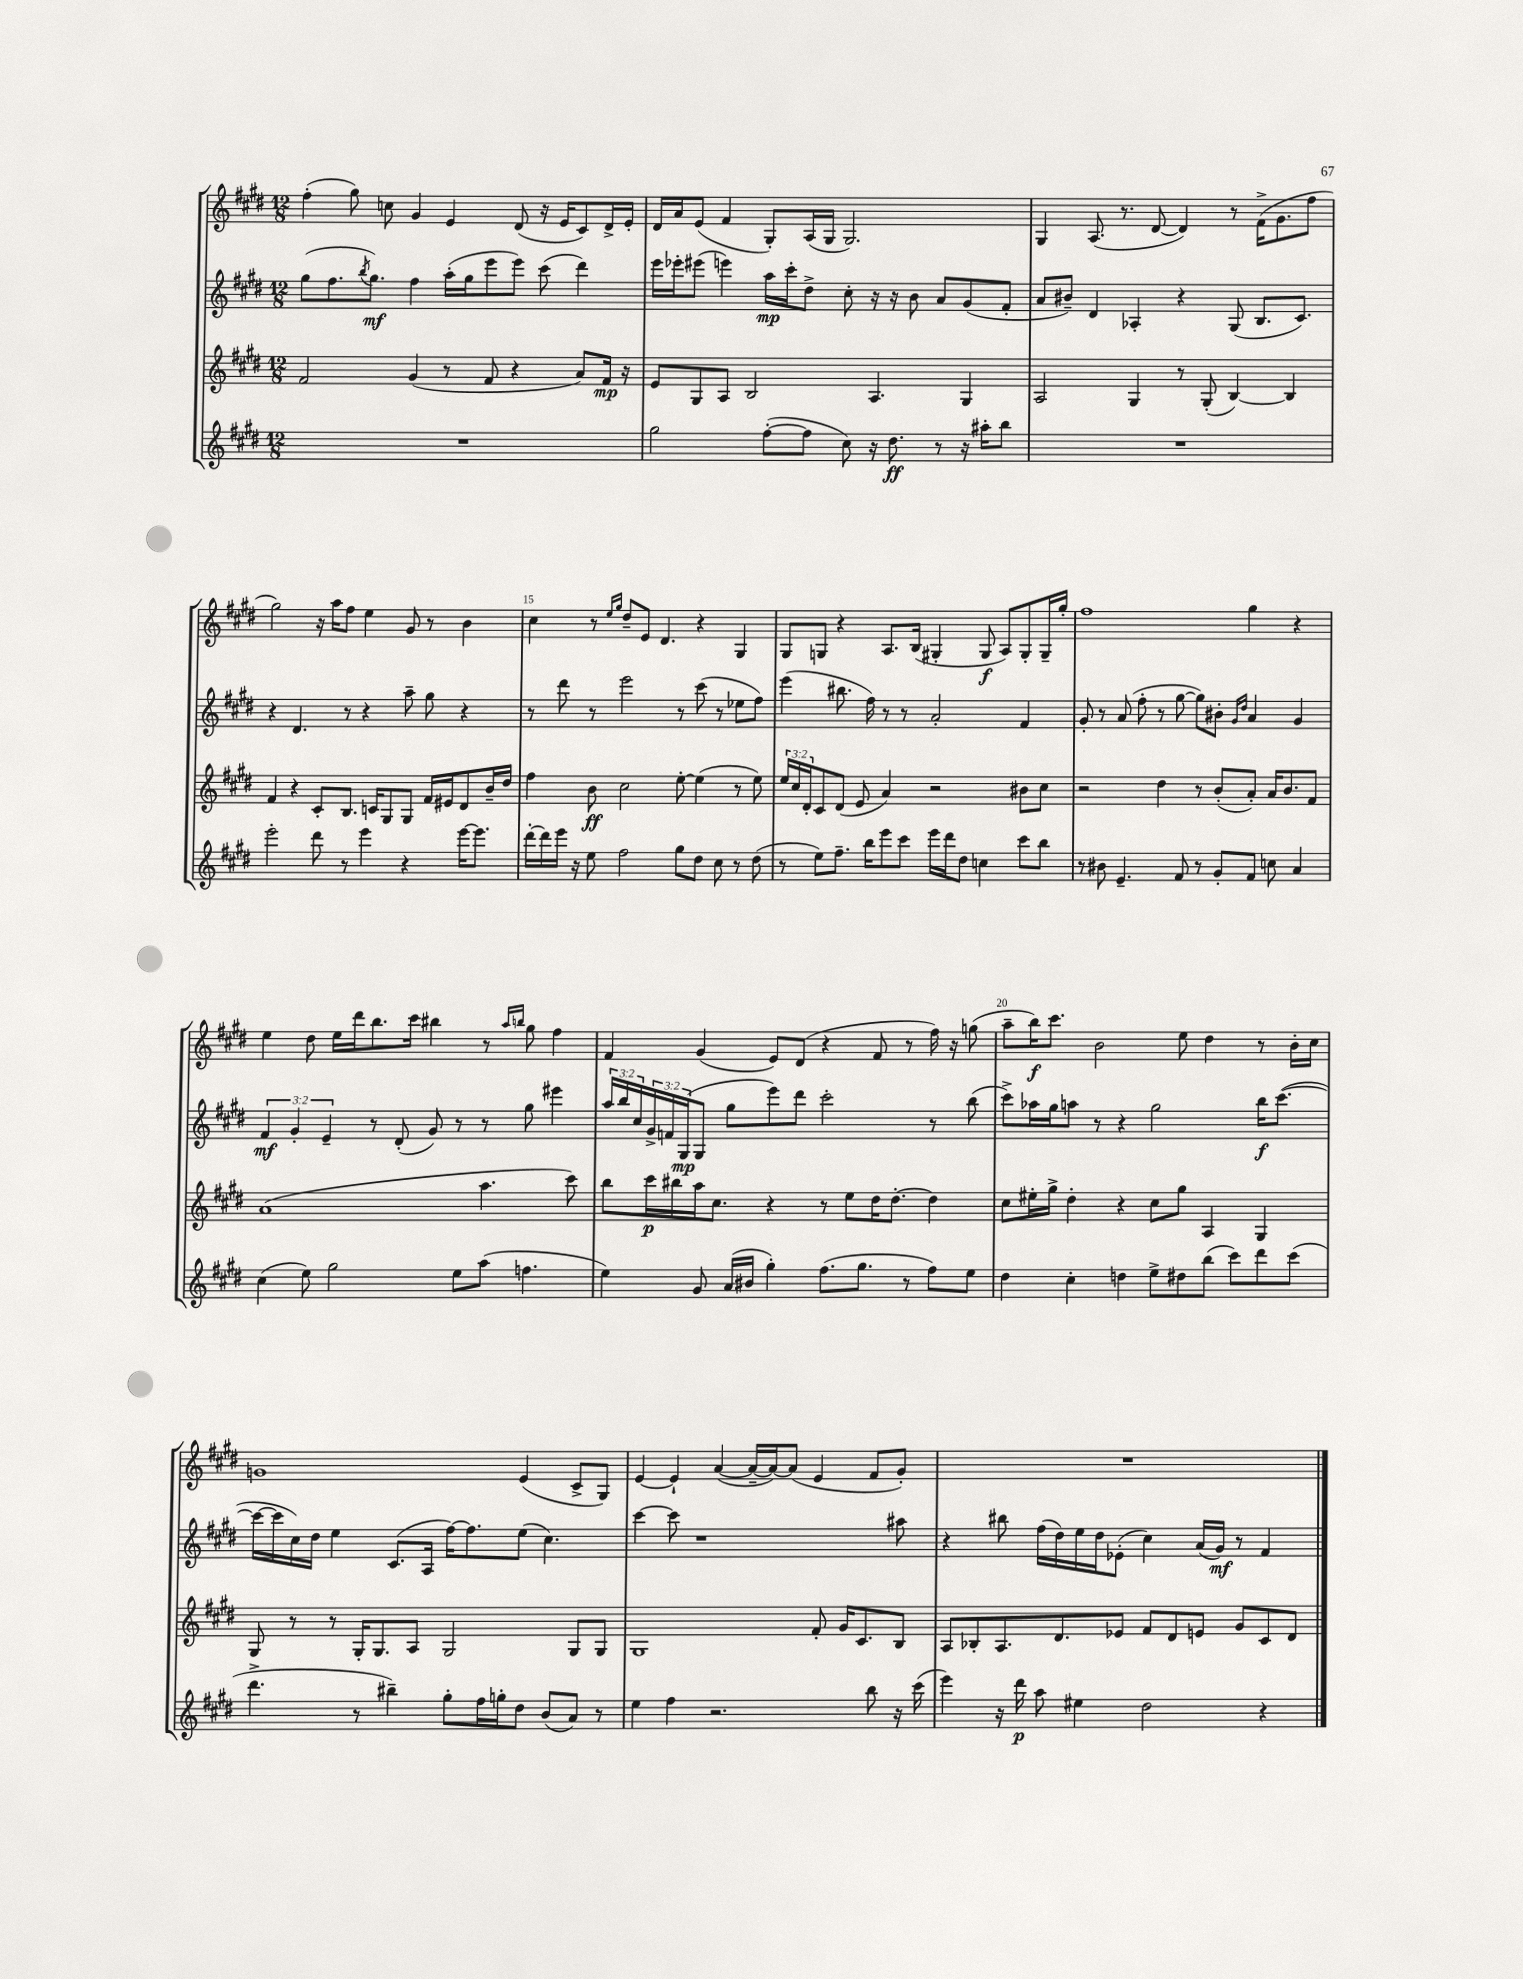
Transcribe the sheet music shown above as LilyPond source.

<<
\new StaffGroup <<
\new Staff = "s0" {
    \clef treble \key e \major \numericTimeSignature \time 12/8
    fis''4-.( gis''8) c''8 gis'4 e'4 dis'8( r16 e'16 cis'8) dis'16-> e'16-. |
    dis'16 a'16 e'8( fis'4 gis8-.) a16( gis16 gis2.) |
    gis4 a8.( r8. dis'8~ dis'4) r8 fis'16->( gis'8. fis''8 |
    gis''2) r16 a''16 fis''8 e''4 gis'8 r8 b'4 |
    cis''4 r8 \grace { e''16 gis''16 } dis''8-- e'8 dis'4. r4 gis4 |
    gis8 g8 r4 a8. b16( gis4-. gis8\f a8) gis8-. gis16-- gis''16-. |
    fis''1 gis''4 r4 |
    e''4 dis''8 e''16 dis'''16 b''8. cis'''16 bis''4 r8 \grace { a''16 b''16 } gis''8 fis''4 |
    fis'4 gis'4( e'8) dis'8( r4 fis'8 r8 fis''16) r16 g''8( |
    a''8-- b''16\f) cis'''8. b'2 e''8 dis''4 r8 b'16-. cis''16 |
    g'1 e'4( cis'8-> gis8) |
    e'4~ e'4-! a'4~( a'16~-- a'16~) a'8( e'4 fis'8 gis'8-.) |
    R1. \bar "|." |
}
\new Staff = "s1" {
    \clef treble \key e \major \numericTimeSignature \time 12/8 \override Staff.TupletNumber.text = #tuplet-number::calc-fraction-text
    gis''8( fis''8. \acciaccatura { b''8 } gis''8.\mf) fis''4 a''16-.( gis''16 e'''8 e'''8) cis'''8( dis'''4) |
    e'''16 ees'''16-. eis'''8( e'''4) a''16\mp cis'''16-. dis''8-> cis''8-. r16 r16 b'8 a'8 gis'8( fis'8-. |
    a'8 bis'8--) dis'4 aes4-. r4 gis8( b8. cis'8.) |
    r4 dis'4. r8 r4 a''8-- gis''8 r4 |
    r8 dis'''8 r8 e'''2 r8 cis'''8( r8 ees''8 fis''8) |
    e'''4( bis''8. fis''16) r8 r8 a'2-. fis'4 |
    gis'8-. r8 a'8( fis''8-. r8 gis''8~ gis''8) bis'8-. \grace { gis'16 dis''16 } a'4 gis'4 |
    \tuplet 3/2 { fis'4\mf gis'4-. e'4-- } r8 dis'8-.( gis'8) r8 r8 gis''8 eis'''4 |
    \tuplet 3/2 { a''16 b''16 cis''16 } \tuplet 3/2 { gis'16-> f'16 gis16\mp( } gis8 gis''8 e'''8) dis'''8 cis'''2-. r8 b''8( |
    cis'''8->) aes''16 gis''16 a''8 r8 r4 gis''2 b''16\f cis'''8.~( |
    cis'''16~ cis'''16 cis''16) dis''16 e''4 cis'8.( a16 fis''16~) fis''8. e''8( cis''4.) |
    cis'''4~ cis'''8 r1 ais''8 |
    r4 bis''8 fis''16( dis''16) e''16 dis''16 ees'8-.( cis''4) a'16( gis'16\mf) r8 fis'4 \bar "|." |
}
\new Staff = "s2" {
    \clef treble \key e \major \numericTimeSignature \time 12/8 \override Staff.TupletNumber.text = #tuplet-number::calc-fraction-text
    fis'2 gis'4( r8 fis'8 r4 a'8) fis'16\mp r16 |
    e'8 gis8 a8 b2 a4. gis4 |
    a2 gis4 r8 gis8-.( b4~) b4 |
    fis'4 r4 cis'8-. b8. c'16 gis8 gis8 fis'16 eis'16 dis'8 b'16-- dis''16 |
    fis''4 b'8\ff cis''2 e''8~-. e''4( r8 e''8) |
    \tuplet 3/2 { e''16 cis''16 dis'16-. } cis'8 dis'8( e'8 a'4) r2 bis'8 cis''8 |
    r2 dis''4 r8 b'8-.( a'8-.) a'16 b'8. fis'8 |
    a'1( a''4. cis'''8) |
    b''8 cis'''16\p bis''16 a''16 cis''8. r4 r8 e''8 dis''16 dis''8.~-. dis''4 |
    cis''8 eis''16-. gis''16-> dis''4-. r4 cis''8 gis''8 a4 gis4 |
    gis8 r8 r8 gis16-. gis8. a8 gis2 gis8 gis8 |
    gis1 fis'8-. gis'16 cis'8. b8 |
    a8 bes8-. a8. dis'8. ees'8 fis'8 dis'8 e'8 gis'8 cis'8 dis'8 \bar "|." |
}
\new Staff = "s3" {
    \clef treble \key e \major \numericTimeSignature \time 12/8
    R1. |
    gis''2 fis''8~-.( fis''8 cis''8) r16 dis''8.\ff r8 r16 ais''16-. b''8 |
    R1. |
    e'''2-. dis'''8 r8 e'''4 r4 e'''16~ e'''8. |
    dis'''16~-. dis'''16 e'''16 r16 e''8 fis''2 gis''8 dis''8 cis''8 r8 dis''8( |
    r8 e''8) fis''8.-- b''16 e'''8 cis'''8 e'''16 dis'''16 dis''8 c''4 cis'''8 b''8 |
    r8 bis'8 e'4.-- fis'8 r8 gis'8-. fis'8 c''8 a'4 |
    cis''4( e''8) gis''2 e''8 a''8( f''4. |
    e''4) gis'8 a'16( bis'16 gis''4-.) fis''8.( gis''8. r8 fis''8) e''8 |
    dis''4 cis''4-. d''4 e''8-> dis''8 b''8( cis'''8) dis'''8 cis'''8( |
    dis'''4.-> r8 bis''4--) gis''8-. fis''16 g''16-. dis''8 b'8( a'8) r8 |
    e''4 fis''4 r2. b''8 r16 cis'''16( |
    e'''4) r16 dis'''16\p a''8 eis''4 dis''2 r4 \bar "|." |
}
>>
>>
\layout { \context { \Score currentBarNumber = #11 \override BarNumber.break-visibility = ##(#f #t #t) barNumberVisibility = #(every-nth-bar-number-visible 5) } }
